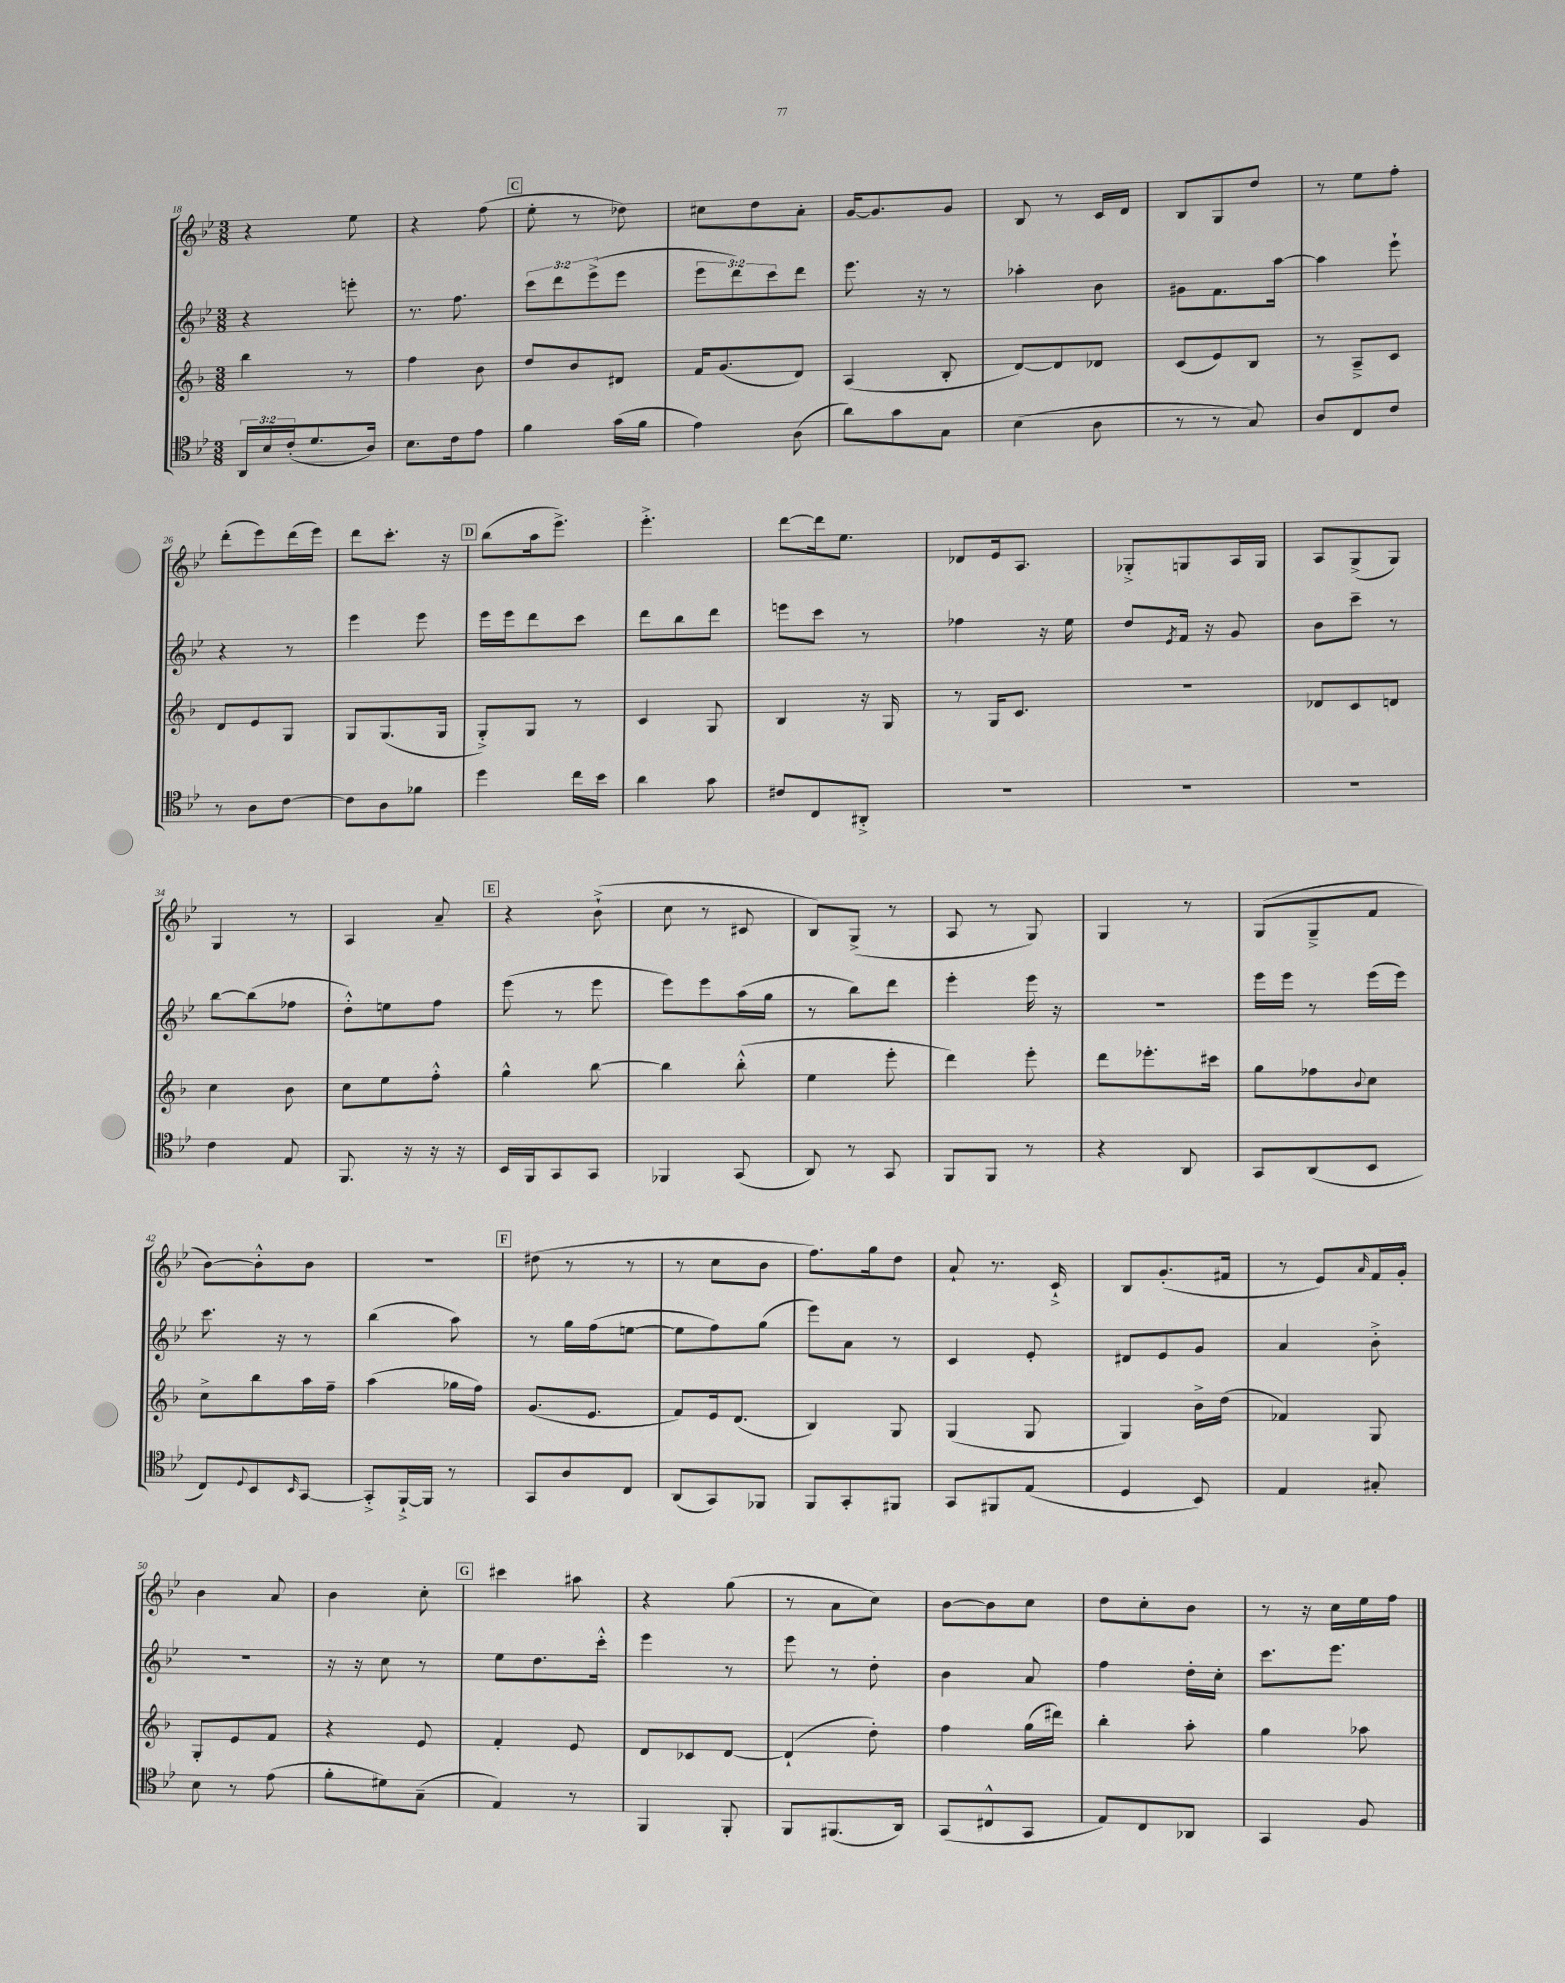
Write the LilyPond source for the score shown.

<<
\new StaffGroup <<
\new Staff = "s0" {
    \clef treble \key bes \major \numericTimeSignature \time 3/8
    r4 ees''8 |
    r4 f''8( |
    \mark \markup { \box "C" } ees''8-. r8 des''8) |
    cis''8 d''8 a'8-. |
    g'16~ g'8. g'8 |
    bes8 r8 c'16 d'16 |
    bes8 g8 d''8 |
    r8 ees''8 f''8-. |
    d'''8-.( ees'''8) d'''16( ees'''16) |
    d'''8 c'''8.-. r16 |
    \mark \markup { \box "D" } bes''8( a''16 ees'''8.->) |
    ees'''4.-.-> |
    d'''8~ d'''16 ees''8. |
    des'8 ees'16 a8. |
    ges8-.-> g8 a16 g16 |
    a8 g8->( g8) |
    g4 r8 |
    a4 a'8-- |
    \mark \markup { \box "E" } r4 bes'8-!->( |
    c''8 r8 cis'8 |
    bes8) g8->( r8 |
    a8 r8 g8) |
    g4 r8 |
    g8( g8---> f'8 |
    bes'8~) bes'8-.-^ bes'8 |
    R4. |
    \mark \markup { \box "F" } dis''8( r8 r8 |
    r8 c''8 bes'8 |
    f''8.) g''16 d''8 |
    a'8-! r8. c'16-!-> |
    bes8 g'8.-.( fis'16 |
    r8 ees'8) \grace { a'16 } f'16 g'16-.-^ |
    bes'4 a'8 |
    bes'4 c''8-. |
    \mark \markup { \box "G" } cis'''4 ais''8 |
    r4 g''8( |
    r8 a'8 c''8) |
    bes'8~ bes'8 c''8 |
    d''8 c''8-. bes'8 |
    r8 r16 c''16 ees''16 f''16 \bar "|." |
}
\new Staff = "s1" {
    \clef treble \key bes \major \numericTimeSignature \time 3/8 \override Staff.TupletNumber.text = #tuplet-number::calc-fraction-text
    r4 e'''8-. |
    r8. f''8. |
    \mark \markup { \box "C" } \tuplet 3/2 { c'''8 d'''8 ees'''8->( } ees'''8 |
    \tuplet 3/2 { ees'''8 d'''8) c'''8 } d'''8 |
    ees'''8. r16 r8 |
    aes''4-. bes'8 |
    gis'8 f'8. a''16~ |
    a''4 ees'''8-! |
    r4 r8 |
    ees'''4 ees'''8 |
    \mark \markup { \box "D" } ees'''16 ees'''16 d'''8 c'''8 |
    d'''8 bes''8 d'''8 |
    e'''8 c'''8 r8 |
    fes''4 r16 ees''16 |
    d''8 \acciaccatura { ees'8 } f'16 r16 g'8 |
    bes'8 c'''8-- r8 |
    bes''8~ bes''8( fes''8 |
    d''8-.-^) e''8 f''8 |
    \mark \markup { \box "E" } ees'''8( r8 ees'''8 |
    ees'''8) ees'''8 a''16( g''16 |
    r8 bes''8) d'''8 |
    ees'''4-. ees'''16 r16 |
    R4. |
    ees'''16 ees'''16 r8 ees'''16( ees'''16) |
    c'''8. r16 r8 |
    bes''4( a''8) |
    \mark \markup { \box "F" } r8 g''16 f''16( e''8~ |
    e''8 f''8) g''8( |
    ees'''8) a'8 r8 |
    c'4 ees'8-. |
    dis'8 ees'8 g'8 |
    a'4 bes'8-.-> |
    R4. |
    r16 r16 c''8 r8 |
    \mark \markup { \box "G" } ees''8 d''8. c'''16-.-^ |
    ees'''4 r8 |
    ees'''8 r8 d''8-. |
    bes'4 a'8 |
    f''4 d''16-. c''16-. |
    c'''8. ees'''8. \bar "|." |
}
\new Staff = "s2" {
    \clef treble \key f \major \numericTimeSignature \time 3/8
    bes''4 r8 |
    f''4 bes'8 |
    \mark \markup { \box "C" } d''8 bes'8 dis'8 |
    f'16 g'8.( d'8) |
    a4( bes8-. |
    d'8~) d'8 des'8 |
    c'8( e'8) bes8 |
    r8 a8---> c'8 |
    d'8 e'8 g8 |
    g8 g8.( g16 |
    \mark \markup { \box "D" } g8-.->) g8 r8 |
    c'4 g8 |
    bes4 r16 g16 |
    r8 g16 c'8. |
    R4. |
    des'8 c'8 d'8 |
    c''4 bes'8 |
    c''8 e''8 f''8-.-^ |
    \mark \markup { \box "E" } g''4-^ bes''8~ |
    bes''4 bes''8-.-^( |
    e''4 e'''8-. |
    d'''4) e'''8-. |
    d'''8 ees'''8.-. cis'''16 |
    g''8 fes''8 \appoggiatura { bes'8 } c''8 |
    c''8-> bes''8 a''16 f''16-- |
    a''4( ges''16 f''16) |
    \mark \markup { \box "F" } g'8.( e'8. |
    f'8) e'16 d'8.( |
    bes4) g8 |
    g4( g8 |
    g4) bes'16-> d''16( |
    fes'4) g8 |
    g8-. e'8 f'8 |
    r4 e'8 |
    \mark \markup { \box "G" } f'4-. e'8 |
    d'8 ces'8 d'8~ |
    d'4-!( d''8-.) |
    f''4 g''16( dis'''16) |
    bes''4-. a''8-. |
    g''4 aes''8 \bar "|." |
}
\new Staff = "s3" {
    \clef tenor \key bes \major \numericTimeSignature \time 3/8 \override Staff.TupletNumber.text = #tuplet-number::calc-fraction-text
    \tuplet 3/2 { a,16 bes16 c'16-.( } d'8. a16) |
    bes8. c'16 ees'8 |
    \mark \markup { \box "C" } f'4 g'16( f'16 |
    ees'4) a8( |
    a'8) g'8 g8 |
    bes4( a8 |
    r8 r8 g8) |
    a8 c8 c'8 |
    r8 a8 c'8~ |
    c'8 a8 fes'8 |
    \mark \markup { \box "D" } d''4 c''16 bes'16 |
    a'4 g'8 |
    cis'8 c8 ais,8-.-> |
    R4. |
    R4. |
    R4. |
    c'4 ees8 |
    f,8. r16 r16 r16 |
    \mark \markup { \box "E" } bes,16 f,16 g,8 g,8 |
    fes,4 g,8( |
    a,8) r8 g,8 |
    f,8 f,8 r8 |
    r4 a,8 |
    g,8 a,8( bes,8 |
    c8) \appoggiatura { d8 } bes,8 \grace { bes,16 } g,8~ |
    g,8-.-> f,16~-!-> f,16 r8 |
    \mark \markup { \box "F" } g,8 a8 c8 |
    a,8( g,8) fes,8 |
    f,8 g,8-. fis,8 |
    g,8 fis,8 ees8( |
    d4 bes,8) |
    ees4 gis8-. |
    bes8 r8 ees'8( |
    f'8-. dis'8) g8--( |
    \mark \markup { \box "G" } ees4) r8 |
    f,4 f,8-. |
    f,8 fis,8.( a,16) |
    g,8( cis8-^ g,8 |
    ees8) c8 aes,8 |
    g,4 f8 \bar "|." |
}
>>
>>
\layout { \context { \Score currentBarNumber = #18 } }
